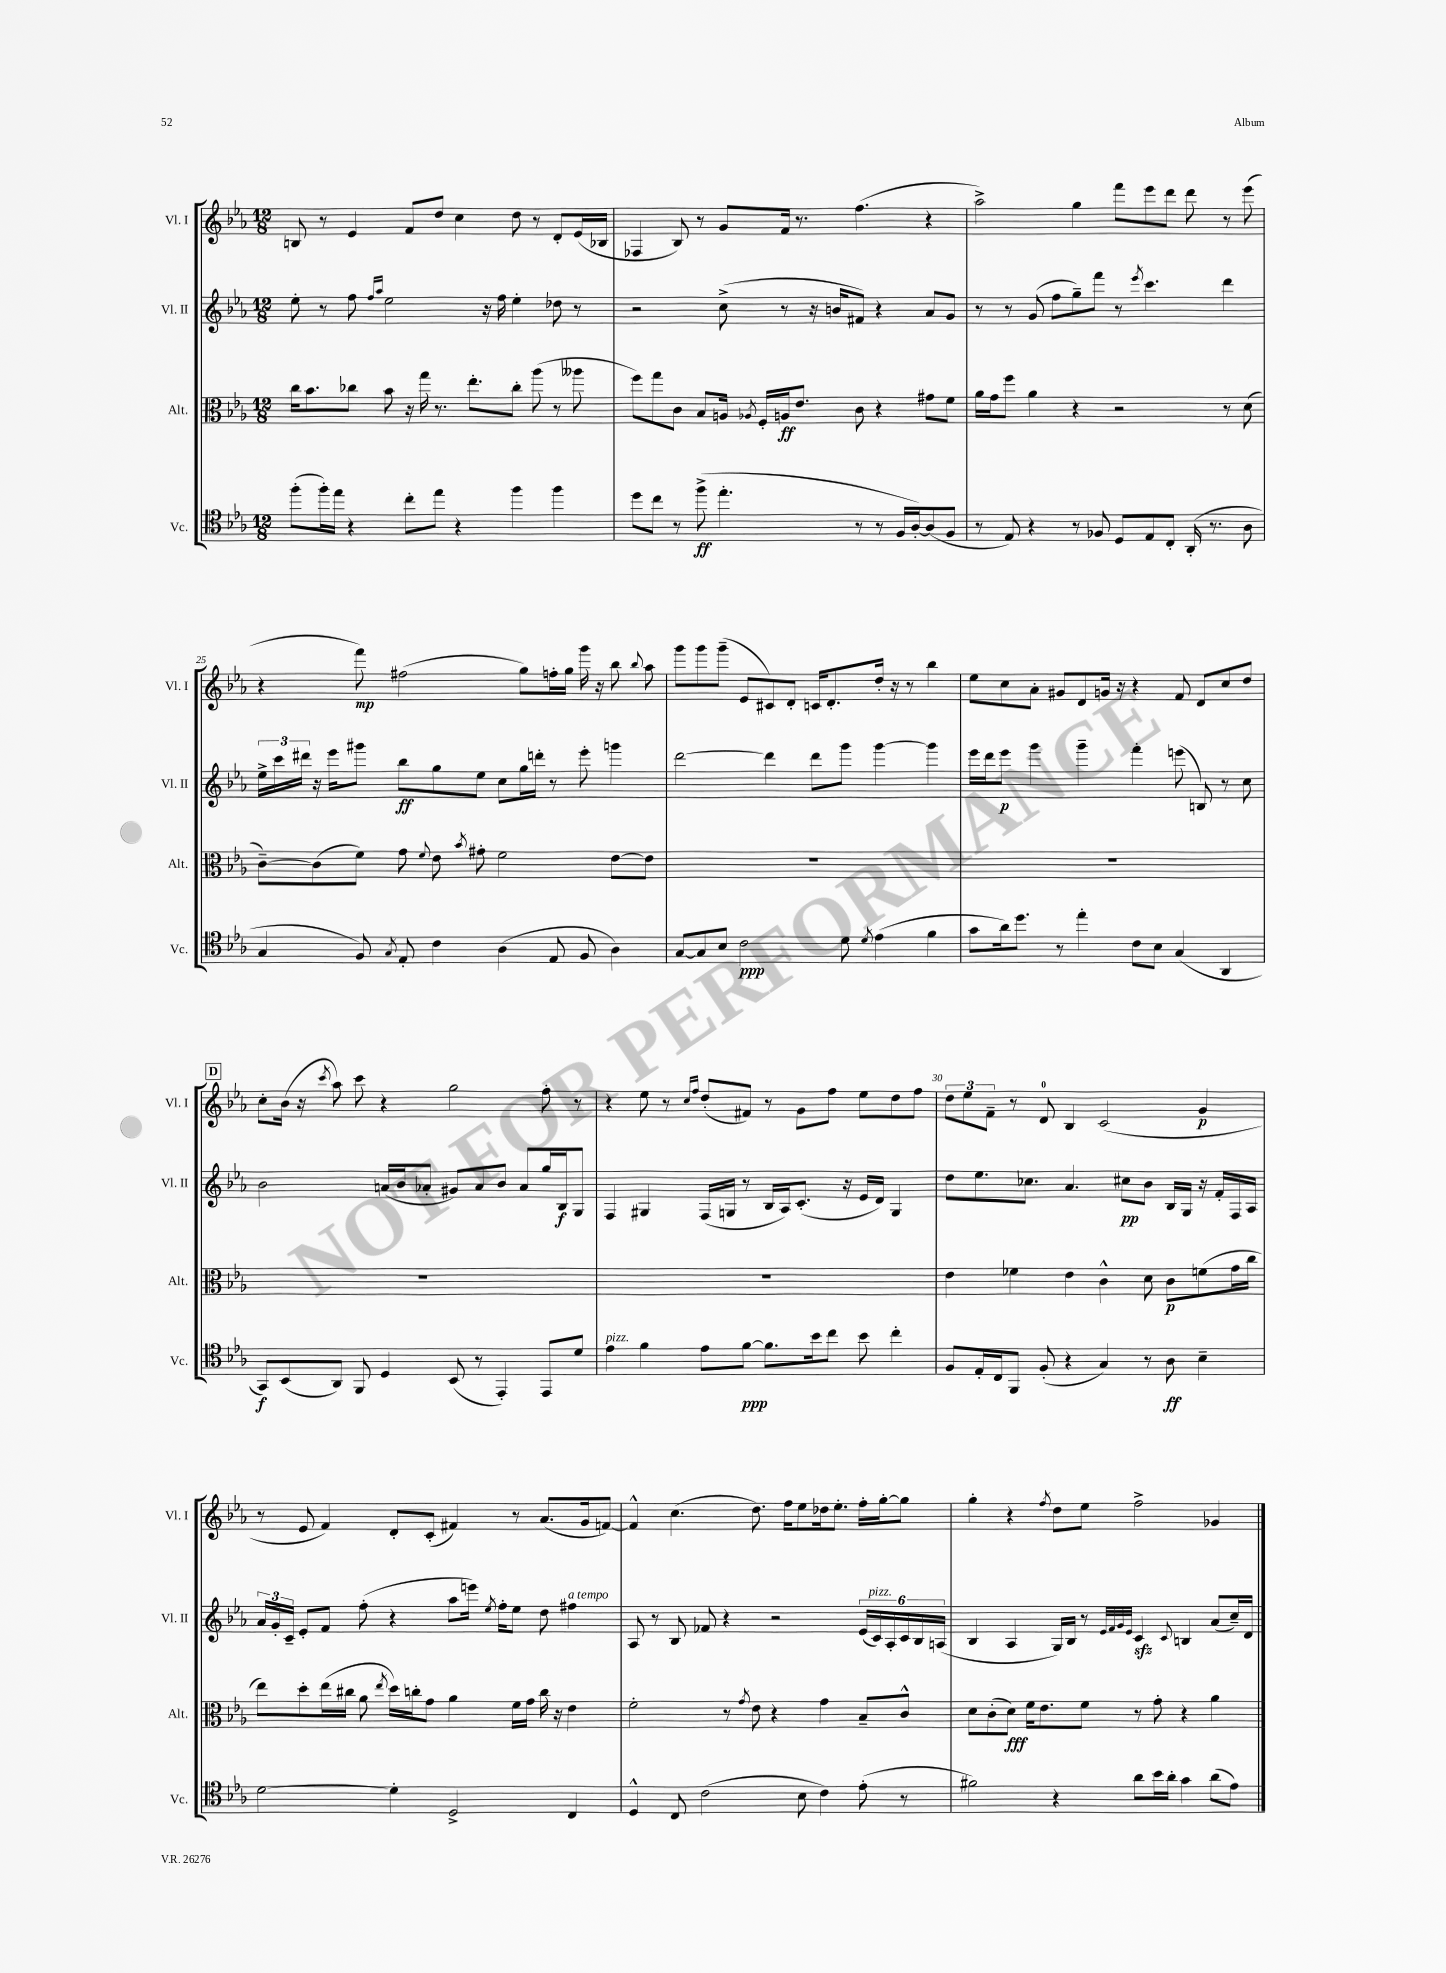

**kern	**dynam	**kern	**dynam	**kern	**dynam	**kern	**dynam
*part4	*part4	*part3	*part3	*part2	*part2	*part1	*part1
*staff4	*staff4	*staff3	*staff3	*staff2	*staff2	*staff1	*staff1
*I"Vc.	*	*I"Alt.	*	*I"Vl. II	*	*I"Vl. I	*
*I'Vc.	*	*I'Alt.	*	*I'Vl. II	*	*I'Vl. I	*
*clefC4	*	*clefC3	*	*clefG2	*	*clefG2	*
*k[b-e-a-]	*	*k[b-e-a-]	*	*k[b-e-a-]	*	*k[b-e-a-]	*
*M12/8	*	*M12/8	*	*M12/8	*	*M12/8	*
=22	=22	=22	=22	=22	=22	=22	=22
(8ff'\L	.	16cc\KL	.	8ee-'\	.	8Bn/	.
.	.	8.b-\	.	.	.	.	.
16ff'\L)	.	.	.	8r	.	8r	.
16ee-\JJ	.	.	.	.	.	.	.
4r	.	8cc-X\J	.	8ff\	.	4e-/	.
.	.	.	.	16qqff/LL	.	.	.
.	.	.	.	16qqaa-/JJ	.	.	.
.	.	8b-\	.	2ee-\	.	.	.
8cc'\L	.	16r	.	.	.	8f/L	.
.	.	16gg\	.	.	.	.	.
8ee-\J	.	8.r	.	.	.	8dd/J	.
4r	.	.	.	.	.	4cc\	.
.	.	8.ee-'\L	.	.	.	.	.
.	.	.	.	16r	.	.	.
.	.	.	.	16ff\	.	.	.
4ff\	.	8cc-'\J	.	4ee-'\	.	8dd\	.
.	.	(8aa-\	.	.	.	8r	.
4ff\	.	8r	.	8dd-X\	.	8d'/L	.
.	.	8aa--X\	.	8r	.	(16e-/L	.
.	.	.	.	.	.	16B-X/JJ	.
=23	=23	=23	=23	=23	=23	=23	=23
8dd\L	.	8ff\L)	.	2r	.	4F-X/	.
8cc\J	.	8gg\	.	.	.	.	.
8r	.	8c\J	.	.	.	8B-/)	.
(8ff^\	ff	8B-/L	.	.	.	8r	.
4.ee-'\	.	16An/Jk	.	(8cc^\	.	8g/L	.
.	.	8qA-X/	.	.	.	.	.
.	.	16F'/LL	.	.	.	.	.
.	.	16An/J	ff	8r	.	16f/Jk	.
.	.	8.e-/J	.	.	.	8.r	.
.	.	.	.	16r	.	.	.
.	.	.	.	16bn/KL	.	.	.
8r	.	8c\	.	8f#X/J)	.	(4.ff\	.
8r	.	4r	.	4r	.	.	.
16F/LL	.	.	.	.	.	.	.
[16A-'/J)	.	.	.	.	.	.	.
(8A-/]	.	8g#X\L	.	8a-/L	.	4r	.
8F/J	.	8f\J	.	8g/J	.	.	.
=24	=24	=24	=24	=24	=24	=24	=24
8r	.	16a-\LL	.	8r	.	2aa-^\)	.
.	.	16g\J	.	.	.	.	.
8E-/)	.	8ff\J	.	8r	.	.	.
4r	.	4a-\	.	(8g/	.	.	.
.	.	.	.	8ff\L	.	.	.
8r	.	4r	.	8gg~\)	.	4gg\	.
8F-X/	.	.	.	8fff\J	.	.	.
8D/L	.	2r	.	8r	.	8fff\L	.
.	.	.	.	8qeee-/	.	.	.
8E-/	.	.	.	4.ccc\	.	8eee-\	.
8C'/J	.	.	.	.	.	8ddd\J	.
(16AA-'/	.	.	.	.	.	8ddd\	.
8.r	.	.	.	.	.	.	.
.	.	8r	.	4ddd\	.	8r	.
8A-\	.	(8d\	.	.	.	(8eee-\	.
!!LO:LB:g=z
=25	=25	=25	=25	=25	=25	=25	=25
4G/	.	[8c~\L)	.	24ee-^\LL	.	4r	.
.	.	.	.	24ccc\	.	.	.
.	.	.	.	24ddd#X\JJ	.	.	.
.	.	(8c\]	.	16r	.	.	.
.	.	.	.	16eee-\KL	.	.	.
8F/)	.	8f\J)	.	8ggg#X\J	.	8fff\)	mp
8qG/	.	.	.	.	.	.	.
8E-'/	.	8g\	.	8bb-\L	ff	(2ff#X\	.
.	.	8qqf/	.	.	.	.	.
4c\	.	8e-\	.	8gg\	.	.	.
.	.	8qb-/	.	.	.	.	.
.	.	8g#X'\	.	8ee-\J	.	.	.
(4A-\	.	2f\	.	8cc\L	.	.	.
.	.	.	.	16gg\L	.	8gg\L)	.
.	.	.	.	16dddn'\JJ	.	.	.
8E-/	.	.	.	8r	.	16ffn'\L	.
.	.	.	.	.	.	16gg\JJ	.
8F/	.	.	.	8eee-'\	.	16ggg\	.
.	.	.	.	.	.	16r	.
4A-\)	.	[8e-\L	.	4gggn\	.	8bb-\	.
.	.	.	.	.	.	8qqbb-/	.
.	.	8e-\J]	.	.	.	8aa-\	.
=26	=26	=26	=26	=26	=26	=26	=26
[8G/L	.	1.r	.	[2ddd\	.	8ggg\L	.
8G/]	.	.	.	.	.	8ggg\	.
8B-/J	.	.	.	.	.	(8ggg~\J	.
2c\	ppp	.	.	.	.	8e-/L	.
.	.	.	.	4ddd\]	.	8c#X/)	.
.	.	.	.	.	.	8d'/J	.
.	.	.	.	8ddd\L	.	16cn/KL	.
.	.	.	.	.	.	8.d'/	.
8d\	.	.	.	8ggg\J	.	.	.
8qd/	.	.	.	.	.	.	.
(4e-\	.	.	.	[4ggg\	.	16dd'/Jk	.
.	.	.	.	.	.	16r	.
.	.	.	.	.	.	8r	.
4f\	.	.	.	4ggg\]	.	4bb-\	.
=27	=27	=27	=27	=27	=27	=27	=27
8g\L	.	1.r	.	16eee-\LL	.	8ee-\L	.
.	.	.	.	16ddd\J	.	.	.
16a-\k)	.	.	.	8eee-\J	p	8cc\	.
8.dd\J	.	.	.	.	.	.	.
.	.	.	.	4ggg\	.	8a-'\J	.
8r	.	.	.	.	.	8g#X/L	.
4ee-'\	.	.	.	4ggg~\	.	8d/	.
.	.	.	.	.	.	16gn/Jk	.
.	.	.	.	.	.	16r	.
8c\L	.	.	.	4fff'\	.	4r	.
8B-\J	.	.	.	.	.	.	.
(4G/	.	.	.	(8eeen\	.	8f/	.
.	.	.	.	8Bn/)	.	8d/L	.
4AA-/	.	.	.	8r	.	8cc/	.
.	.	.	.	8cc\	.	8dd/J	.
!!LO:LB:g=z
!!LO:REH:place=s1:t=D
=28	=28	=28	=28	=28	=28	=28	=28
8GG/L)	f	1.r	.	2b-\	.	8cc'\L	.
(8BB-/	.	.	.	.	.	(16b-\Jk	.
.	.	.	.	.	.	16r	.
.	.	.	.	.	.	8qccc/	.
8AA-/J)	.	.	.	.	.	8aa-\)	.
8FF/	.	.	.	.	.	8ccc\	.
4D/	.	.	.	(16an/LL	.	4r	.
.	.	.	.	16b-/J	.	.	.
.	.	.	.	8a-X'/J	.	.	.
(8BB-/	.	.	.	8g#X/L)	.	2gg\	.
8r	.	.	.	8a-/	.	.	.
4EE-'/)	.	.	.	8b-/J	.	.	.
.	.	.	.	8a-/L	.	.	.
8EE-/L	.	.	.	16gg/L	.	8ff'\	.
.	.	.	.	16B-/J	f	.	.
8d/J	.	.	.	8G/J	.	8r	.
=29	=29	=29	=29	=29	=29	=29	=29
!LO:TX:a:i:t=pizz.	!	!	!	!	!	!	!
4e-\	.	1.r	.	4F/	.	4r	.
4f\	.	.	.	4G#X/	.	8ee-\	.
.	.	.	.	.	.	8r	.
.	.	.	.	.	.	16qqcc/LL	.
.	.	.	.	.	.	16qqff/JJ	.
8e-\L	.	.	.	(16F/LL	.	(8dd'/L	.
.	.	.	.	16Gn/JJ	.	.	.
[8f\J	ppp	.	.	8r	.	8f#X/J)	.
8.f\L]	.	.	.	16B-/LL	.	8r	.
.	.	.	.	16A-/J)	.	.	.
.	.	.	.	(8.c'/J	.	8g\L	.
16b-\k	.	.	.	.	.	.	.
8cc\J	.	.	.	.	.	8ff\J	.
.	.	.	.	16r	.	.	.
8b-\	.	.	.	16e-/LL	.	8ee-\L	.
.	.	.	.	16d/JJ)	.	.	.
4cc'\	.	.	.	4G/	.	8dd\	.
.	.	.	.	.	.	8ff\J	.
=30	=30	=30	=30	=30	=30	=30	=30
8F/L	.	4e-\	.	8dd\L	.	12dd\L	.
.	.	.	.	.	.	12ee-\	.
16E-'/L	.	.	.	8.ee-\	.	.	.
.	.	.	.	.	.	12f~\J	.
16C/J	.	.	.	.	.	.	.
8FF/J	.	4f-X\	.	.	.	8r	.
.	.	.	.	8.cc-X\J	.	.	.
(8F'/	.	.	.	.	.	8d/	.
4r	.	4e-\	.	4.a-/	.	4B-/	.
4G/)	.	4c^^\	.	.	.	(2c/	.
.	.	.	.	8cc#X\L	pp	.	.
8r	.	8d\	.	8b-\J	.	.	.
8A-\	ff	8c\L	p	16B-/LL	.	.	.
.	.	.	.	16G/JJ	.	.	.
4B-~\	.	(8fn\	.	16r	.	4g/	p
.	.	.	.	16f'/LL	.	.	.
.	.	16g\L	.	16F/	.	.	.
.	.	16cc\JJ	.	16A-/JJ	.	.	.
!!LO:LB:g=z
=31	=31	=31	=31	=31	=31	=31	=31
[2d\	.	8ee-\L)	.	24a-/LL	.	8r	.
.	.	.	.	24g'/	.	.	.
.	.	.	.	24c~/JJ	.	.	.
.	.	8dd'\	.	8e-'/L	.	8e-/	.
.	.	(16ee-\L	.	8f/J	.	4f/)	.
.	.	16cc#X\JJ	.	.	.	.	.
.	.	8a-\	.	(8ff'\	.	.	.
.	.	8qee-/	.	.	.	.	.
4d'\]	.	16dd\LL)	.	4r	.	8d'/L	.
.	.	16ccn'\J	.	.	.	.	.
.	.	8g\J	.	.	.	(8c'/J	.
2D^/	.	4a-\	.	8aa-\L	.	4f#X/)	.
.	.	.	.	16eeen\Jk)	.	.	.
.	.	.	.	8qee-/	.	.	.
.	.	.	.	16ff'\KL	.	.	.
.	.	16f\LL	.	8ee-\J	.	8r	.
.	.	16g\JJ	.	.	.	.	.
.	.	16cc\	.	8dd\	.	(8.a-/L	.
.	.	16r	.	.	.	.	.
!	!	!	!	!LO:TX:a:i:t=a tempo	!	!	!
4C/	.	4e-\	.	4ff#X\	.	.	.
.	.	.	.	.	.	16g/k	.
.	.	.	.	.	.	[8fn/J)	.
=32	=32	=32	=32	=32	=32	=32	=32
4D^^/	.	2f'\	.	8A-/	.	4f^^/]	.
.	.	.	.	8r	.	.	.
8C/	.	.	.	8B-/	.	(4.cc\	.
(2c\	.	.	.	8f-X/	.	.	.
.	.	8r	.	4r	.	.	.
.	.	8qg/	.	.	.	.	.
.	.	8e-\	.	.	.	8.dd\)	.
.	.	4r	.	2r	.	.	.
.	.	.	.	.	.	16ff\KL	.
8B-\	.	.	.	.	.	8ee-\	.
4c\)	.	4g\	.	.	.	16dd-X\k	.
.	.	.	.	.	.	8.ee-'\J	.
(8e-'\	.	8B-~/L	.	(24e-/LL	.	16ff'\LL	.
!	!	!	!	!LO:TX:a:i:t=pizz.	!	!	!
.	.	.	.	24c/)	.	.	.
.	.	.	.	.	.	[16gg'\J	.
.	.	.	.	24A-'/	.	.	.
8r	.	8c^^/J	.	24c/	.	8gg\J]	.
.	.	.	.	24B-/	.	.	.
.	.	.	.	(24An/JJ	.	.	.
=33	=33	=33	=33	=33	=33	=33	=33
2f#X\)	.	8d\L	.	4B-/	.	4gg'\	.
.	.	(8c'\	.	.	.	.	.
.	.	8d\J)	fff	4A-/	.	4r	.
.	.	16f\KL	.	.	.	.	.
.	.	8.e-\	.	.	.	.	.
.	.	.	.	.	.	8qff/	.
4r	.	.	.	16G/LL)	.	8dd\L	.
.	.	.	.	16B-/JJ	.	.	.
.	.	8f\J	.	8r	.	8ee-\J	.
.	.	.	.	32qqe-/LLL	.	.	.
.	.	.	.	32qqf/	.	.	.
.	.	.	.	32qqg/	.	.	.
.	.	.	.	32qqe-/JJJ	.	.	.
8a-\L	.	8r	.	4czz/	.	2ff^\	.
16b-\L	.	8g'\	.	.	.	.	.
16a-'\JJ	.	.	.	.	.	.	.
.	.	.	.	8qqc/	.	.	.
4g\	.	4r	.	4Bn/	.	.	.
(8a-\L	.	4a-\	.	(8a-/L	.	4g-X/	.
8e-\J)	.	.	.	16cc~/L)	.	.	.
.	.	.	.	16d/JJ	.	.	.
==	==	==	==	==	==	==	==
*-	*-	*-	*-	*-	*-	*-	*-
